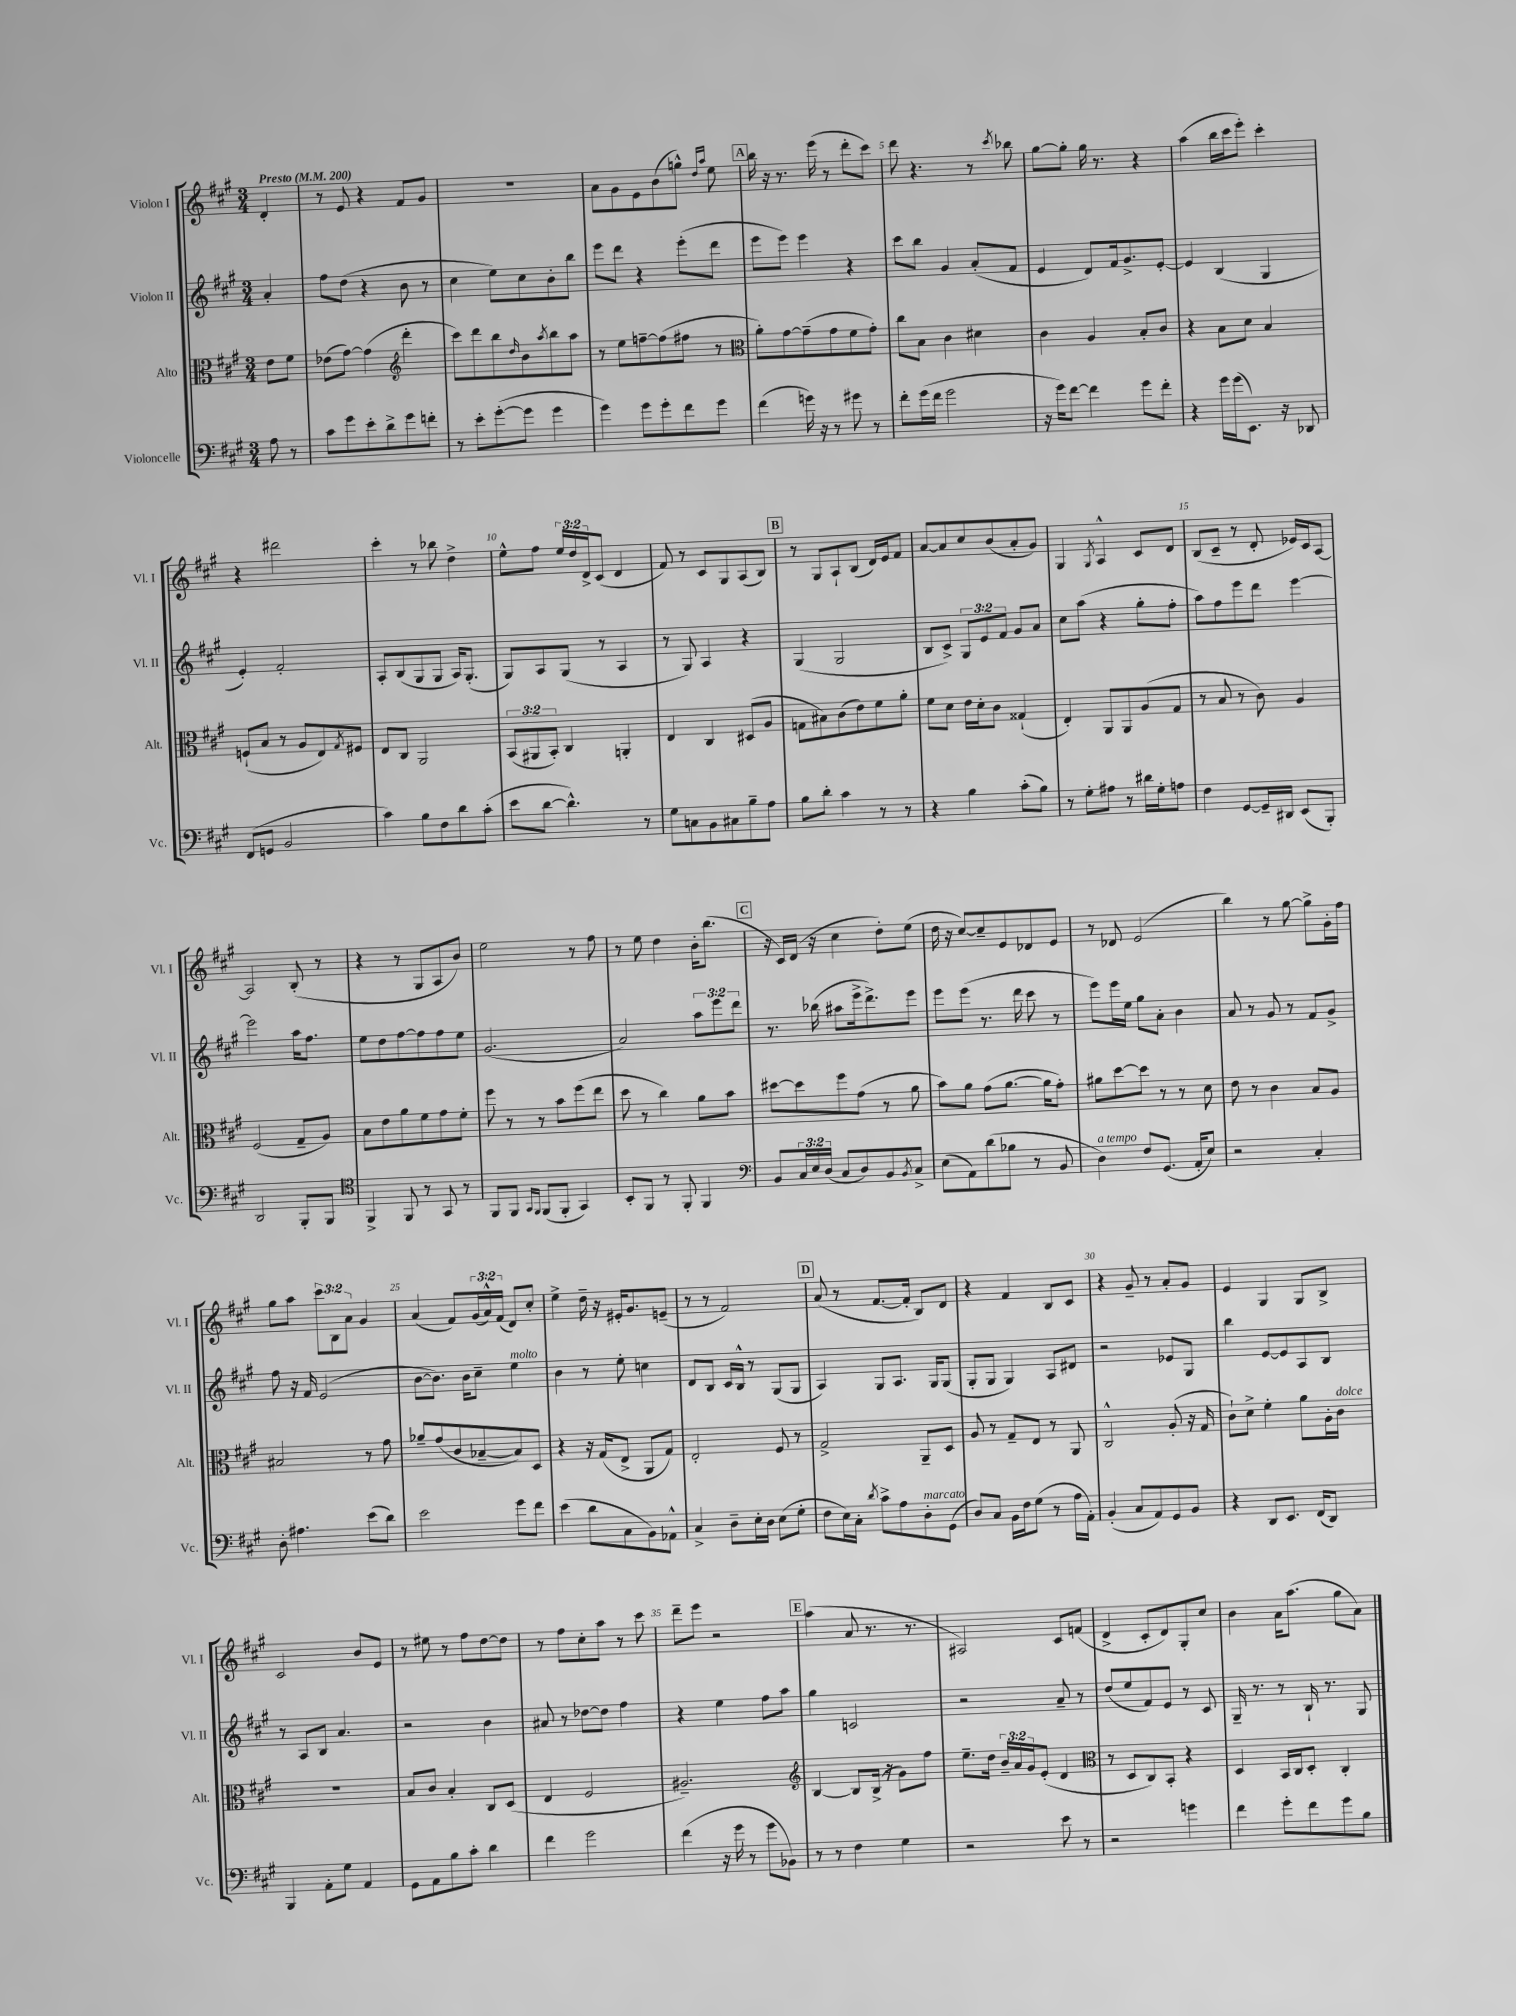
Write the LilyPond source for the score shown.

<<
\new StaffGroup <<
\new Staff = "s0" \with { instrumentName = "Violon I" shortInstrumentName = "Vl. I" } {
    \clef treble \key a \major \numericTimeSignature \time 3/4 \override Staff.TupletNumber.text = #tuplet-number::calc-fraction-text \partial 4 \tempo "Presto" 4 = 200
    d'4-. |
    r8 e'8 r4 fis'8 gis'8 |
    R2. |
    a'8 gis'8 e'8 b'8( g''8-^) \grace { d''16 a''16 } e''8 |
    \mark \markup { \box "A" } b''16 r16 r8. e'''16( r8 d'''8-. cis'''8) |
    d'''8 r4. r8 \acciaccatura { cis'''8 } bes''8 |
    gis''8~ gis''8-. gis''16 r8. r4 |
    a''4( b''16 cis'''16 e'''8-.) cis'''4-. |
    r4 dis'''2 |
    cis'''4-. r8 bes''8 d''4-> |
    e''8-^ fis''8 \tuplet 3/2 { e''16 d''16 d'16-> } cis'8( d'4 |
    fis'8) r8 cis'8 gis8 a8( b8) |
    \mark \markup { \box "B" } r8 gis8 a8-! b8( d'16) e'16 fis'8 |
    a'8~ a'8 cis''8 b'8( a'8-. gis'8) |
    gis4 \acciaccatura { gis8 } a4-^ cis'8 d'8 |
    b8( cis'8-- r8 d'8-. ees'16) cis'16 a8~ |
    a2 b8-.( r8 |
    r4 r8 gis8 a8 b'8) |
    e''2 r8 fis''8 |
    r8 e''8 d''4 b'16-. b''8.( |
    \mark \markup { \box "C" } r16 cis'16) d'16( r16 cis''4 d''8-.) e''8( |
    d''16 r16 cis''8~) cis''8-- e'8 des'8 e'8 |
    r8 des'8 e'2( |
    b''4) r8 gis''8~ gis''8-> gis'16-. fis''16 |
    gis''8 a''8 \tuplet 3/2 { cis'''8 b8 a'8 } gis'4 |
    a'4( fis'8) \tuplet 3/2 { gis'16( a'16-^) fis'16( } d'8) cis''8-. |
    e''4-> d''16-- r16 eis'16-. gis'8. e'8--( |
    r8 r8 fis'2) |
    \mark \markup { \box "D" } a'8( r8 fis'8.~ fis'16-. b8) d'8 |
    r4 fis'4 b8 cis'8 |
    r4 gis'8-- r8 a'8-. gis'8 |
    e'4 gis4 gis8 b8-> |
    cis'2 b'8 e'8 |
    r8 eis''8 r8 fis''8 d''8~ d''8 |
    r8 fis''8 cis''8-. a''8 r8 cis'''8 |
    d'''8-- e'''8 r2 |
    \mark \markup { \box "E" } a''4( a'8 r8. r8. |
    ais2) cis'8 f'8( |
    d'4-> cis'8-. d'8) gis8-. cis''8 |
    b'4 a'16 a''8.( gis''8 a'8) \bar "|." |
}
\new Staff = "s1" \with { instrumentName = "Violon II" shortInstrumentName = "Vl. II" } {
    \clef treble \key a \major \numericTimeSignature \time 3/4 \override Staff.TupletNumber.text = #tuplet-number::calc-fraction-text \partial 4
    a'4-. |
    fis''8 d''8( r4 b'8 r8 |
    cis''4 e''8) cis''8 b'8-. b''8 |
    e'''8 d'''8 r4 e'''8-.( d'''8 |
    \mark \markup { \box "A" } e'''8 e'''8) e'''4 r4 |
    cis'''8 b''8 gis'4 a'8-.( fis'8 |
    e'4 d'8) fis'16 gis'8.-> e'8~-. |
    e'4 b4( gis4 |
    e'4-.) fis'2-. |
    a8-. b8( gis8 gis8 a16) gis8.-.( |
    gis8) a8 gis8( r8 a4 |
    r8 gis8) a4 r4 |
    \mark \markup { \box "B" } gis4( gis2 |
    b8 cis'8->) \tuplet 3/2 { gis8 e'8 fis'8 } gis'8 a'8 |
    cis''8 a''8( r4 gis''8-. fis''8-. |
    a''8) fis''8 e'''8 d'''8 e'''4~ |
    e'''2 a''16 fis''8. |
    e''8 d''8 fis''8~ fis''8 fis''8 e''8 |
    gis'2.( |
    a'2) \tuplet 3/2 { a''8 e'''8 d'''8 } |
    \mark \markup { \box "C" } r8. bes''16( ais''8 e'''16-> d'''8.->) e'''8 |
    e'''8 e'''8( r8. d'''16 cis'''8 r8 |
    e'''8) e'''16 e''16 gis''8 a'8-. b'4 |
    a'8 r8 gis'8 r8 fis'8 gis'8-> |
    fis''8 r16 fis'16 e'2( |
    b'8~ b'8.) b'16 cis''8-- e''4^\markup { \italic "molto" } |
    b'4 r8 e''8-. c''4 |
    d'8 b8 cis'16 b16-^ r8 gis8( gis8 |
    \mark \markup { \box "D" } a4) gis8 a8. gis16 gis8( |
    gis8-. gis8 gis4) a8 dis'8 |
    r2 ees'8 gis8 |
    b''4 e'8~ e'8 a8 b8 |
    r8 a8 b8 a'4. |
    r2 b'4 |
    ais'8 r8 des''8~ des''8 fis''4 |
    r4 e''4 fis''8 a''8 |
    \mark \markup { \box "E" } gis''4 c'2 |
    r2 a'8-- r8 |
    d''8( e''8 fis'8) e'8 r8 cis'8 |
    gis16-- r8. r8 b16-! r8. gis8 \bar "|." |
}
\new Staff = "s2" \with { instrumentName = "Alto" shortInstrumentName = "Alt." } {
    \clef alto \key a \major \numericTimeSignature \time 3/4 \override Staff.TupletNumber.text = #tuplet-number::calc-fraction-text \partial 4
    e'8 fis'8 |
    ees'8( gis'8~) gis'4( \clef treble d'''4-. |
    cis'''8) d'''8 b''8 \grace { d''16 } b'8 \acciaccatura { a''8 } b''8 a''8 |
    r8 e''8 f''8~-- f''8( fis''8 r8 |
    \mark \markup { \box "A" } \clef alto a'8-.) gis'8~ gis'8--( gis'8 fis'8 gis'8-.) |
    cis''8 b8 cis'4 dis'4 |
    cis'4 a4 b8-. cis'8 |
    r4 b8 d'8 b4 |
    f8-!( b8 r8 a8 e8) \acciaccatura { gis8 } fis8 |
    e8 cis8 a,2 |
    \tuplet 3/2 { b,8( ais,8 b,8-.) } cis4 a,4-. |
    e4 cis4 dis8( a8 |
    \mark \markup { \box "B" } g8 bis8) cis'8( e'8) fis'8 a'8-. |
    fis'8 d'8 e'16 d'16-. cis'8 gisis4-!( |
    e4-.) a,8 a,8 a8( gis8 |
    r8 b8 r8 cis'8) a4 |
    fis2( gis8-- a8) |
    b8 e'8 a'8 fis'8 gis'8 fis'8-. |
    fis''8 r8 r8 b'8 fis''8( e''8 |
    d''8 r8 cis''4) a'8 b'8 |
    \mark \markup { \box "C" } dis''8~ dis''8 fis''8 gis'8( r8 a'8 |
    b'8) a'8 gis'8( a'8.~ a'16 gis'8-.) |
    ais'8 d''8~ d''8 r8 r8 d'8 |
    e'8 r8 cis'4 b8 a8 |
    bis2 r8 gis'8 |
    aes'8-- gis'8( cis'8 bes8~-- bes8) d8 |
    r4 r16 gis16( e8-> a,8 gis8) |
    e2-. fis8 r8 |
    \mark \markup { \box "D" } gis2-> a,8-- d8 |
    a8 r8 gis8-- e8 r8 a,8 |
    cis2-^ a8-.( r16 gis16 |
    cis'8-!) d'8-> fis'4-. a'8 a16-. cis'16^\markup { \italic "dolce" } |
    R2. |
    b8 cis'8 b4-. cis8 d8( |
    e4 fis2 |
    ais2.--) |
    \mark \markup { \box "E" } \clef treble b4~ b8 b16->( r16 gis'8) fis''8 |
    e''8.-- d''16 \tuplet 3/2 { b'16-- a'16 gis'16 } e'8-.( d'4 |
    \clef alto r8 d8 cis8) b,8-. r4 |
    d4 b,16 cis16 d8-. cis4-. \bar "|." |
}
\new Staff = "s3" \with { instrumentName = "Violoncelle" shortInstrumentName = "Vc." } {
    \clef bass \key a \major \numericTimeSignature \time 3/4 \override Staff.TupletNumber.text = #tuplet-number::calc-fraction-text \partial 4
    a8 r8 |
    cis'8 gis'8 e'8-. d'8-> gis'8 f'8-. |
    r8 e'8-. gis'8~-.( gis'8 gis'4 |
    gis'4) gis'8 gis'8-. fis'8 gis'8 |
    \mark \markup { \box "A" } fis'4( g'16) r16 r8 gis'8 r8 |
    fis'8-. gis'16( fis'16 gis'2 |
    r16 gis'16) fis'8~ fis'4 gis'8 fis'8-. |
    r4 gis'16 gis'16( e,8.) r16 des,8 |
    fis,8( g,8 b,2 |
    cis'4) b8 fis8 d'8 cis'8-.( |
    e'8 d'8~ d'4.-^) r8 |
    gis8 c8 b,8 cis8 b8-- a8 |
    \mark \markup { \box "B" } b8 d'8-. cis'4 r8 r8 |
    r4 b4 cis'8-.( b8) |
    r8 gis8-. ais8 r8 dis'16 gis16-. a8 |
    fis4 gis,8~ gis,16-- dis,16 e,8( b,,8-.) |
    d,2 b,,8-. b,,8 |
    \clef tenor fis,4-> fis,8 r8 gis,8 r8 |
    fis,8 fis,8 \grace { gis,16 fis,16 } fis,8( fis,8-. gis,4) |
    b,8-. fis,8 r8 fis,8-. fis,4 |
    \mark \markup { \box "C" } \clef bass b,8 \tuplet 3/2 { cis16 e16 d16( } cis8 d8) b,8 \acciaccatura { b,8 } cis8-> |
    e8( a,8) d'8( bes8 r8 b,8 |
    d4^\markup { \italic "a tempo" }) fis8 gis,8.( a,16-. e8) |
    r2 cis4-. |
    d8-. ais4. e'8( d'8) |
    e'2 gis'8 fis'8 |
    e'4( d'8 cis8 b,8) aes,8-^ |
    cis4-> d8-- e16-. d16 e8( gis8-. |
    \mark \markup { \box "D" } fis8 e16) cis16-. \acciaccatura { d'8 } cis'8-> a8 d8-.^\markup { \italic "marcato" } gis,8( |
    d8) cis8 b,16 fis16 gis8( r8 a16 a,16-.) |
    b,4-.( cis8 a,8) gis,8 b,8 |
    r4 d,8 e,8. fis,16( d,8) |
    b,,4 a,8-. gis8 a,4 |
    gis,8 a,8 b8 cis'8-. d'4 |
    fis'4 gis'2 |
    fis'4( r16 gis'16 r8 gis'8 bes,8) |
    \mark \markup { \box "E" } r8 r8 fis4 gis4 |
    r2 e'8 r8 |
    r2 g'4 |
    fis'4 gis'8-. fis'8 gis'8 b8 \bar "|." |
}
>>
>>
\layout { \context { \Score \override BarNumber.break-visibility = ##(#f #t #t) barNumberVisibility = #(every-nth-bar-number-visible 5) } }
